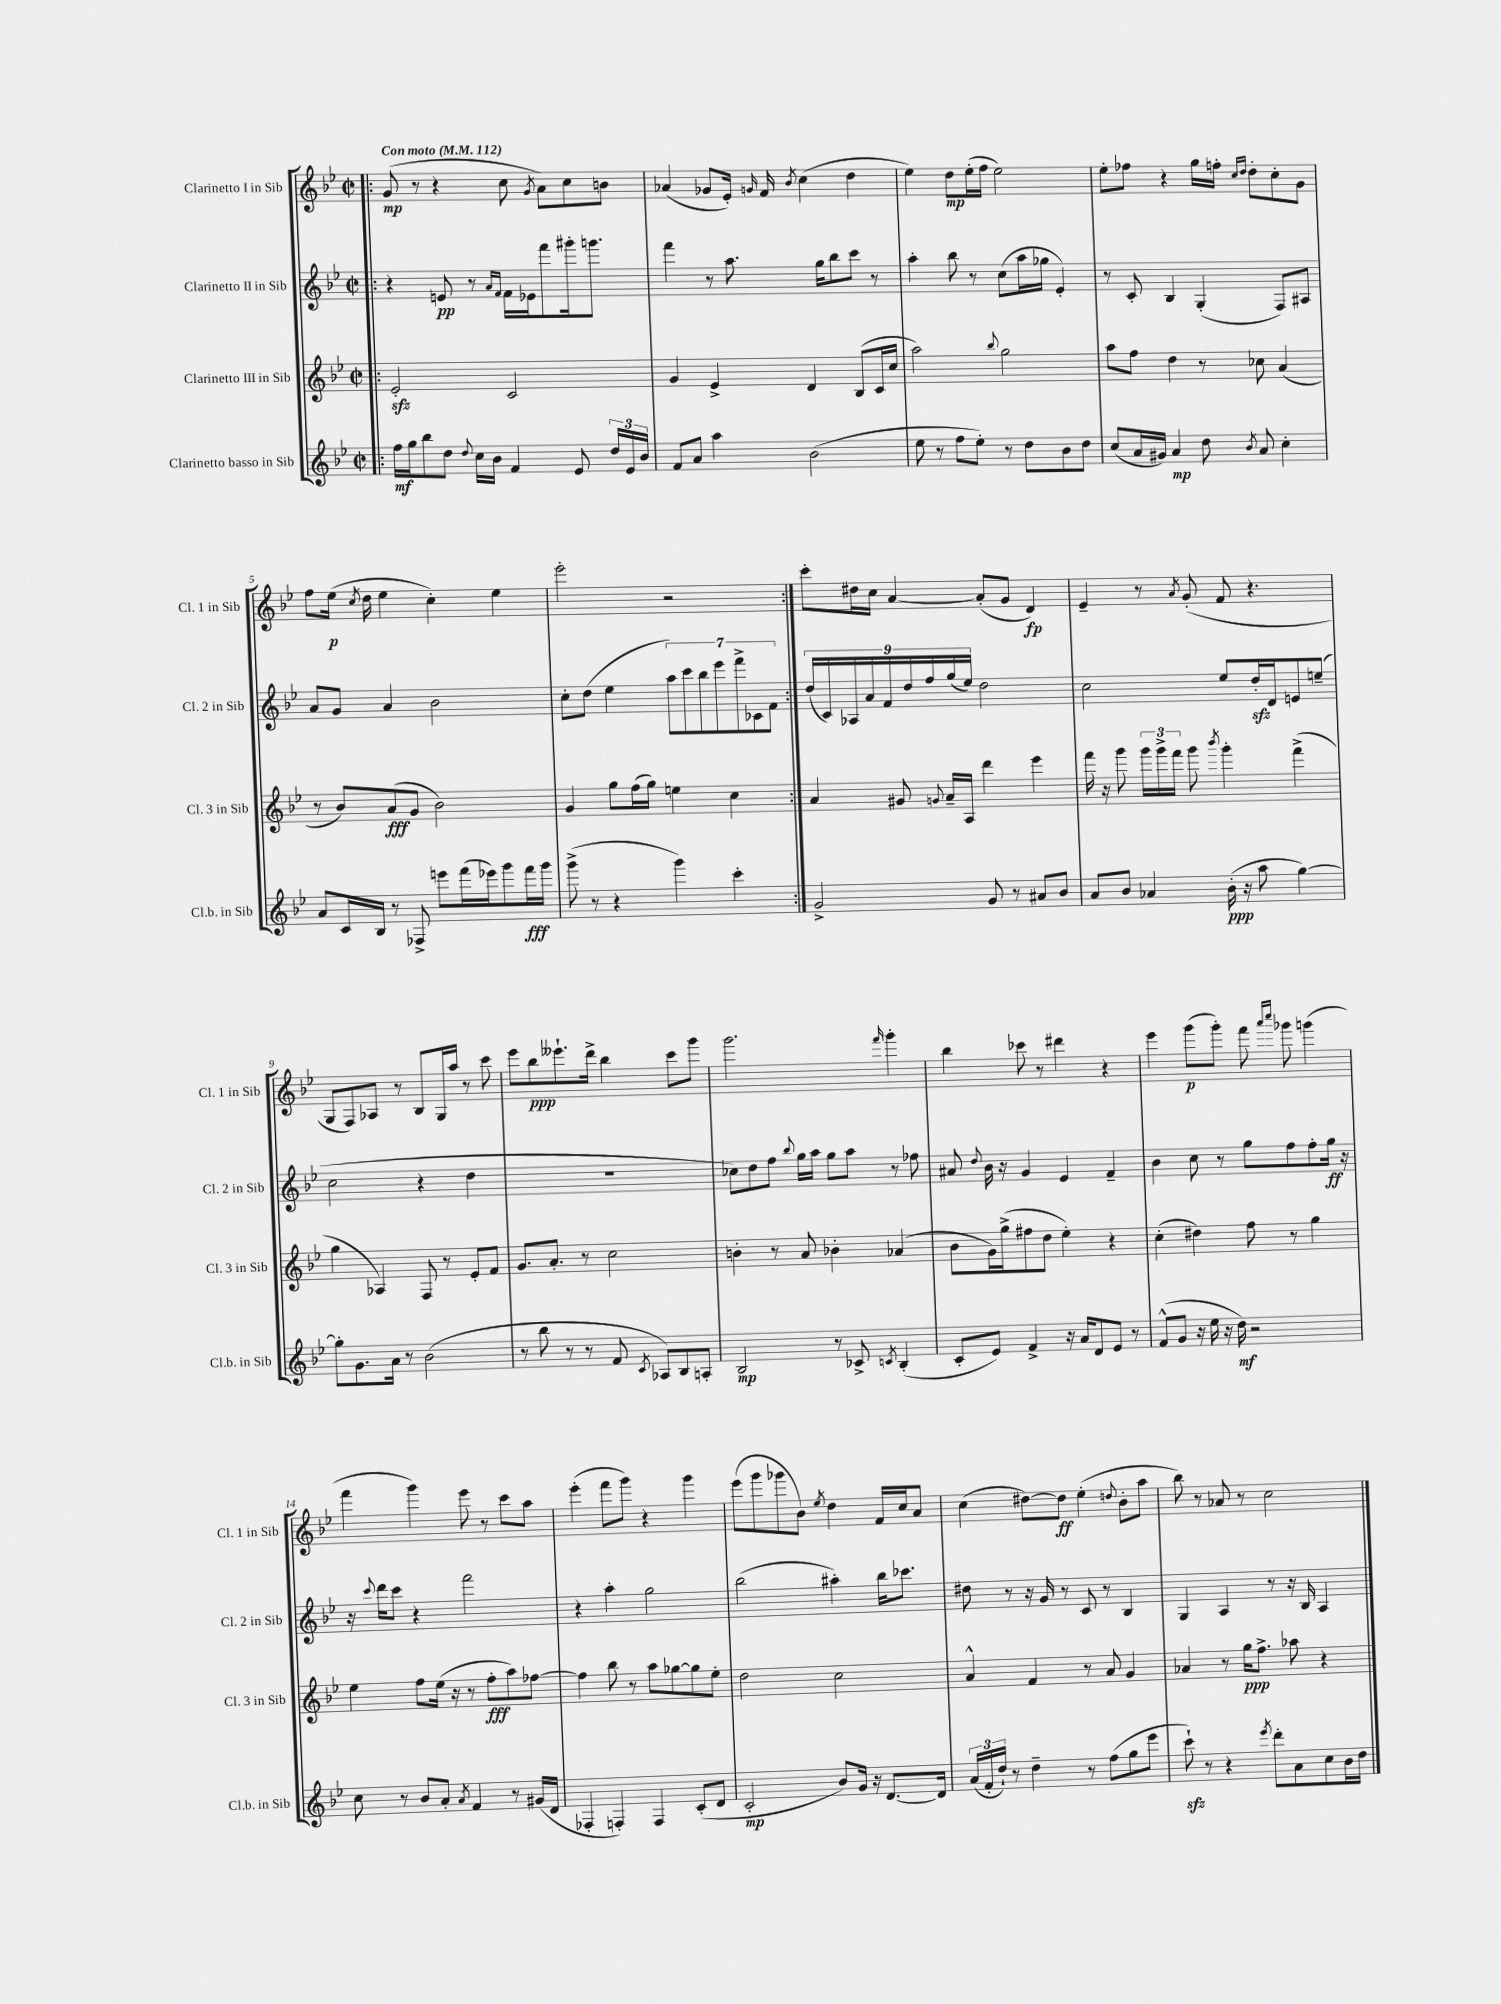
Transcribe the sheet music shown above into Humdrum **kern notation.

**kern	**kern	**kern	**kern
*staff4	*staff3	*staff2	*staff1
*clefG2	*clefG2	*clefG2	*clefG2
*k[b-e-]	*k[b-e-]	*k[b-e-]	*k[b-e-]
*M2/2	*M2/2	*M2/2	*M2/2
*met(c|)	*met(c|)	*met(c|)	*met(c|)
*MM112	*MM112	*MM112	*MM112
=!|:	=!|:	=!|:	=!|:
16ff	2e-'	4r	(8g
16gg	.	.	.
8bb-	.	.	8r
8dd	.	8e	4r
8qqdd	.	.	.
16cc	.	8r	.
16b-	.	.	.
.	.	16qqa	.
.	.	16qqf	.
4f	2c	16f	8cc
.	.	16e-	.
.	.	.	8qg
.	.	8fff	8a)
8e-	.	16ggg#'	8cc
.	.	8.ggg	.
24dd	.	.	8b
24e-	.	.	.
24b-	.	.	.
=	=	=	=
8f	4g	4fff	(4a-
8a	.	.	.
4aa	4e-^	8r	8g-
.	.	8.aa	16e-')
.	.	.	16qqg
.	.	.	16f
.	.	.	8qb-
(2b-	4d	.	(4cc
.	.	16gg	.
.	.	8bb-	.
.	(8B-	8ccc	4dd
.	16c	8r	.
.	16cc	.	.
=	=	=	=
8ee-	2aa)	4aa'	4ee-)
8r	.	.	.
8ff	.	8bb-	8dd
8ee-')	.	8r	(16ee-'
.	.	.	16ff
.	8qqbb-	.	.
8r	2gg	(8cc	2ee-)
8dd	.	16aa	.
.	.	16gg-	.
8b-	.	4e-')	.
8dd	.	.	.
=	=	=	=
(8cc	8aa	8r	8ee-'
16a	8ff	8c'	8ff-
16g#)	.	.	.
4a	4dd	4B-	4r
8dd	8r	(4G'	16gg
.	.	.	16ff'
.	.	.	16qqcc
8qb-	.	.	16qqdd
8a	8cc-	.	8dd'
4cc'	(4a	8F)	8cc'
.	.	8A#	8g
=	=	=	=
8a	8r	8a	8ff
16c	8b-)	8g	(16ee-
.	.	.	8qcc
16B-	.	.	16dd
8r	(8a	4a	4ee-
8F-^	8g	.	.
8eee	2b-)	2b-	4cc')
(16fff	.	.	.
16eee-)	.	.	.
8ggg	.	.	4ee-
16fff	.	.	.
16ggg	.	.	.
=	=	=	=
(8ggg^	4g	8cc'	2eee-'
8r	.	(8dd	.
4r	8gg	4ee-	.
.	(16ff	.	.
.	16gg)	.	.
4ggg)	4ee	14aa)	2r
.	.	14ccc	.
.	.	14bb-	.
.	.	14eee-	.
4ccc'	4cc	.	.
.	.	14fff^	.
.	.	14c-	.
.	.	14f	.
=:|!	=:|!	=:|!	=:|!
2g^	4a	(18dd	8ccc'
.	.	18c)	.
.	.	18A-	.
.	.	.	16dd#
.	.	18a	.
.	.	.	16cc
.	.	18f	.
.	8g#	.	[4a
.	.	18dd	.
.	.	18ff	.
.	8qqg	.	.
.	16a~	.	.
.	.	(18gg	.
.	16A	.	.
.	.	18ee-)	.
8g	4ddd	2dd	(8a']
8r	.	.	8g
8a#	4eee-	.	4d)
8b-	.	.	.
=	=	=	=
8a	16fff	2cc	4e-~
.	16r	.	.
8b-	8ggg	.	.
4a-	24ggg	.	8r
.	24ggg^	.	.
.	24fff	.	.
.	.	.	8qa
.	8ggg	.	(8g'
.	8qbbb-	.	.
(16b-'	4ggg'	8ee-	8f
16r	.	.	.
8aa	.	16dd'	4.r
.	.	16d	.
[4gg)	(4fff^	8e	.
.	.	(8ee~	.
=	=	=	=
8gg']	4gg	2cc	8G
8.g	.	.	8F)
.	4A-)	.	8A-
16a	.	.	.
8r	.	.	8r
(2b-	8F	4r	8B-
.	8r	.	16G
.	.	.	16aa
.	8e-'	4dd	8r
.	8f	.	8ccc
=	=	=	=
8r	8.g	1r	8eee-
8bb-	.	.	8bb-
.	8.a'	.	.
8r	.	.	8.eee--`
8r	8r	.	.
.	.	.	16ddd^
8f	2cc	.	4bb-
8qc	.	.	.
8A-)	.	.	.
8B-	.	.	8ccc
8A'	.	.	8ggg
=	=	=	=
2B-	4b'	8cc-)	2.ggg
.	.	8dd	.
.	8r	8ff	.
.	.	8qqbb-	.
.	8a	16gg	.
.	.	16aa	.
8r	4b-'	8gg	.
8c-^	.	8aa	.
8qc	.	.	16qqfff
(4B-'	(4a-	8r	4ggg'
.	.	8ff-	.
=	=	=	=
8c'	8b-	8a#	4bb-
.	.	8qqdd	.
8e-)	16g)	16b-	.
.	(16gg^	16r	.
4f^	8ff#	4g	8ccc-
.	8dd	.	8r
16r	4ee-')	4e-	4ddd#
16a	.	.	.
8d	.	.	.
8e-	4r	4f~	4r
8r	.	.	.
=	=	=	=
(8f^^	(4cc'	4b-	4eee-
8g	.	.	.
16r	4dd#)	8cc	(8ggg
16ee-	.	.	.
16r	.	8r	8ggg')
16dd)	.	.	.
2r	8ff	8gg	8fff
.	.	.	16qqaaa
.	.	.	16qqcccc
.	8r	8ff	8ggg-
.	4gg	8ff'	(4ggg
.	.	16gg	.
.	.	16r	.
=	=	=	=
8cc	4ee-	16r	4fff
.	.	8qqccc	.
.	.	16ddd	.
8r	.	8ccc	.
8b-	8ff	4r	4ggg)
8a'	(16ee-	.	.
.	16r	.	.
8qa	.	.	.
4f	8r	2fff	8eee-
.	8ff'	.	8r
8r	8aa)	.	8ccc
(16g#	[8ff-	.	8aa
16d	.	.	.
=	=	=	=
4F-'	4ff-]	4r	(4eee-'
4F')	8bb-	4aa'	8fff
.	8r	.	8ggg)
4F	8aa	2gg	4r
.	[8gg-	.	.
(8c'	8gg-]	.	4ggg
8d	8ee-'	.	.
=	=	=	=
2c'	2dd	(2bb-	(8eee-
.	.	.	8ggg
.	.	.	8ggg-
.	.	.	8b-)
.	.	.	8qee-
8b-)	2cc	4aa#')	4dd
16g	.	.	.
16r	.	.	.
[8.d	.	16bb-	16f
.	.	8.ccc-	16cc
.	.	.	8a
16d]	.	.	.
=	=	=	=
(24a	4a^^	8dd#	(4cc
24f'	.	.	.
24dd`)	.	.	.
8r	.	8r	.
4dd~	4f	16r	[8dd#)
.	.	16g	.
.	.	8r	8dd#]
8r	8r	8c	(4ee-'
(8ff	8a	8r	.
.	.	.	8qqdd
8gg	4g	4B-	8b-'
8eee-	.	.	8aa
=	=	=	=
8ccc`)	4a-	4G	8bb-)
8r	.	.	8r
4r	8r	4A	8a-
.	16gg	.	8r
.	8.ff^	.	.
8qeee-	.	.	.
8ddd'	.	8r	2cc
8a	8aa-	16r	.
.	.	16B-	.
8cc	4r	4A	.
16b-	.	.	.
16dd	.	.	.
==	==	==	==
*-	*-	*-	*-
